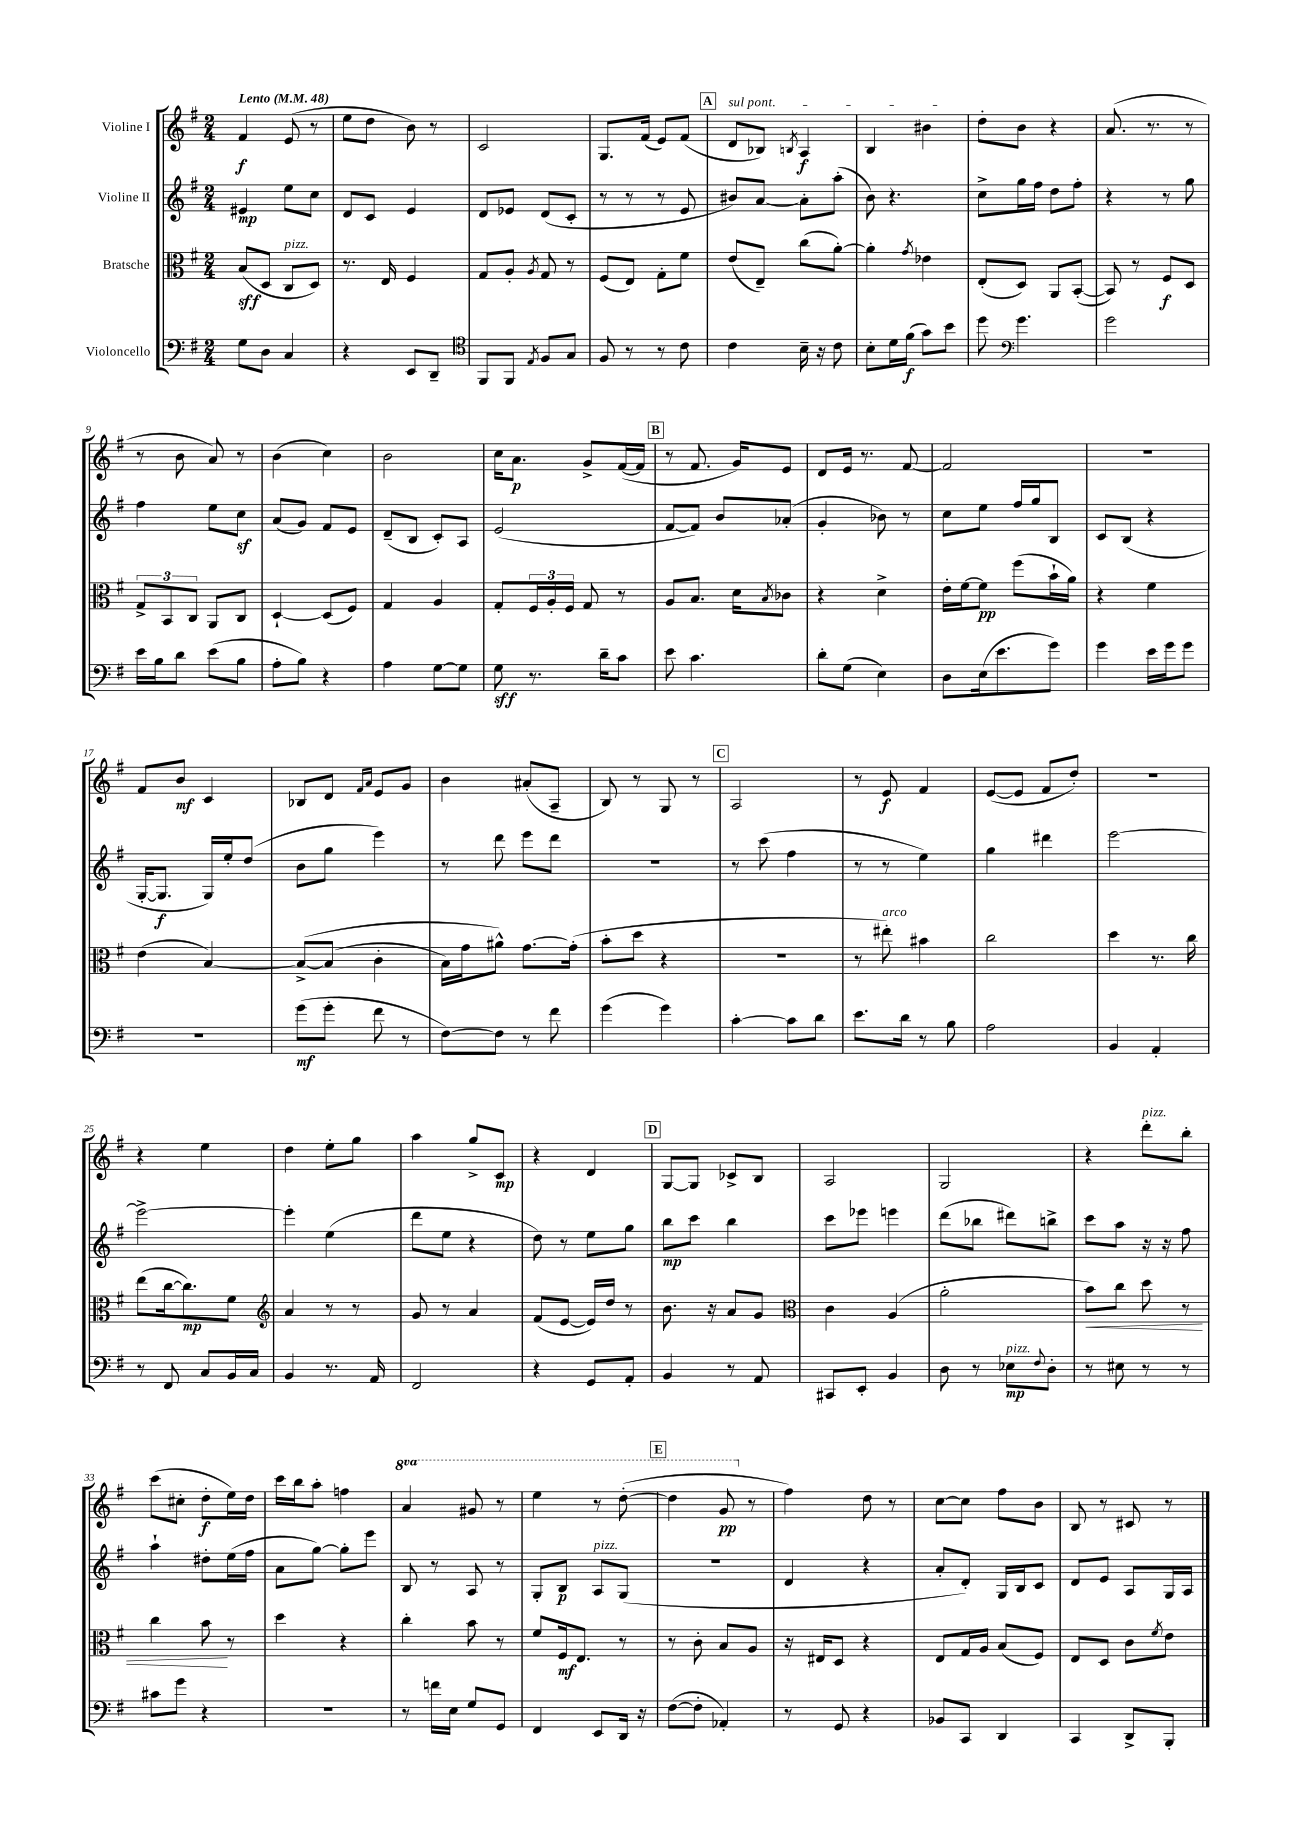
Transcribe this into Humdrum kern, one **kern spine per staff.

**kern	**kern	**kern	**kern
*staff4	*staff3	*staff2	*staff1
*clefF4	*clefC3	*clefG2	*clefG2
*k[f#]	*k[f#]	*k[f#]	*k[f#]
*M2/4	*M2/4	*M2/4	*M2/4
*MM48	*MM48	*MM48	*MM48
8G	(8B	4e#	4f#
8D	8D	.	.
4C	8C	8ee	(8e
.	8D)	8cc	8r
=	=	=	=
4r	8.r	8d	8ee
.	.	8c	8dd
.	16E	.	.
8EE	4F#	4e	8b)
8DD~	.	.	8r
=	=	=	=
*clefC4	*	*	*
8FF#	8G	8d	2c
8FF#	8A'	8e-	.
8qE	8qA	.	.
8F#	8G	(8d	.
8G	8r	8c'	.
=	=	=	=
8F#	(8F#	8r	8.G
8r	8E)	8r	.
.	.	.	(16f#
8r	8G'	8r	8e)
8c	8f#	8e	(8f#
=	=	=	=
4c	(8e	8b#)	8d
.	8E~)	[8a	8B-)
.	.	.	8qB
16B~	(8cc	8a']	4A
16r	.	.	.
8c	[8a')	(8aa'	.
=	=	=	=
8B'	4a']	8b)	4B
16d	.	4.r	.
(16f#	.	.	.
.	8qg	.	.
8g)	4e-	.	4b#
8b	.	.	.
=	=	=	=
8dd	(8E'	8cc^	8dd'
*clefF4	*	*	*
4.g	8D)	16gg	8b
.	.	16ff#	.
.	8AA	8dd	4r
.	([8BB'	8ff#'	.
=	=	=	=
2g	8BB])	4r	(8.a
.	8r	.	.
.	.	.	8.r
.	8F#	8r	.
.	8D	8gg	8r
=	=	=	=
16e	12G^	4ff#	8r
16B	.	.	.
.	12BB	.	.
8d	.	.	8b
.	12C	.	.
(8e	8AA	8ee	8a)
8B	8C	8cc	8r
=	=	=	=
8A'	[4D`	(8a	(4b
8B)	.	8g)	.
4r	(8D]	8f#	4cc)
.	8F#)	8e	.
=	=	=	=
4A	4G	(8d~	2b
.	.	8B	.
[8G	4A	8c')	.
8G]	.	8A	.
=	=	=	=
8G	8G'	(2e	16cc
.	.	.	8.a
8.r	24F#	.	.
.	24A'	.	.
.	24F#	.	.
.	8G	.	8g^
16d~	.	.	.
8c	8r	.	([16f#
.	.	.	16f#]
=	=	=	=
8e	8A	[8f#	8r
4.c	8.B	8f#])	8.f#
.	.	8b	.
.	16d	.	16g)
.	8qB	.	.
.	8c-	(8a-'	8e
=	=	=	=
8d'	4r	4g'	8d
(8G	.	.	16e
.	.	.	8.r
4E)	4d^	8b-)	.
.	.	8r	[8f#
=	=	=	=
8D	16e'	8cc	2f#]
.	[16f#	.	.
(16E	8f#]	8ee	.
8.e	.	.	.
.	(8ff#	16ff#	.
.	.	16gg	.
8g)	16b`	8B	.
.	16a)	.	.
=	=	=	=
4g	4r	8c	2r
.	.	(8B	.
16e	4f#	4r	.
16g	.	.	.
8g	.	.	.
=	=	=	=
2r	(4e	[16G'	8f#
.	.	8.G]	.
.	.	.	8b
.	[4B)	16G)	4c
.	.	16ee'	.
.	.	(8dd	.
=	=	=	=
(8g	&(8B^_	8b	8B-
8g'	(8B]	8gg	8d
.	.	.	16qqf#
.	.	.	16qqa
8f#	4c'	4eee)	8e
8r	.	.	8g
=	=	=	=
[8F#)	16B)	8r	4b
.	16g	.	.
8F#]	8a#^^&)	8ddd	.
8r	[8.g	8eee	(8a#'
8f#	.	8ddd	8A~
.	(16g']	.	.
=	=	=	=
(4g	8b'	2r	8B)
.	8dd	.	8r
4g)	4r	.	8G
.	.	.	8r
=	=	=	=
[4c'	2r	8r	2A
.	.	(8ccc	.
8c]	.	4ff#	.
8d	.	.	.
=	=	=	=
8.e	8r	8r	8r
.	8ee#')	8r	8e
16d	.	.	.
8r	4b#	4ee)	4f#
8B	.	.	.
=	=	=	=
2A	2cc	4gg	([8e
.	.	.	8e]
.	.	4ddd#	8f#
.	.	.	8dd')
=	=	=	=
4BB	4dd	[2eee	2r
4AA'	8.r	.	.
.	16cc	.	.
=	=	=	=
8r	(8ee	2eee^_	4r
8FF#	[16cc	.	.
.	8.cc])	.	.
8C	.	.	4ee
16BB	8f#	.	.
16C	.	.	.
=	=	=	=
*	*clefG2	*	*
4BB	4a	4eee']	4dd
8.r	8r	(4ee	8ee'
.	8r	.	8gg
16AA	.	.	.
=	=	=	=
2FF#	8g	8ddd	4aa
.	8r	8ee	.
.	4a	4r	8gg^
.	.	.	8c
=	=	=	=
4r	(8f#	8dd)	4r
.	[8e	8r	.
8GG	16e])	8ee	4d
.	16dd	.	.
8AA'	8r	8gg	.
=	=	=	=
4BB	8.b	8bb	[8G
.	.	8ccc	8G]
.	16r	.	.
8r	8a	4bb	8c-^
8AA	8g	.	8B
=	=	=	=
*	*clefC3	*	*
8CC#	4c	8ccc	2A
8EE'	.	8eee-	.
4BB	(4A	4eee	.
=	=	=	=
8D	2a'	(8ddd	2G
8r	.	8bb-	.
8E-	.	8ddd#)	.
8qqF#	.	.	.
8D'	.	8bb^	.
=	=	=	=
8r	8b)	8ccc	4r
8E#	8cc	8aa	.
8r	8dd	16r	8ddd'
.	.	16r	.
8r	8r	8ff#	8bb'
=	=	=	=
8c#	4cc	4aa`	(8ccc
8g	.	.	8cc#'
4r	8b	8dd#'	8dd'
.	8r	(16ee	16ee)
.	.	16ff#	16dd
=	=	=	=
2r	4dd	8a	16ccc
.	.	.	16bb
.	.	[8gg)	8aa'
.	4r	8gg']	4ff
.	.	8eee	.
=	=	=	=
8r	4cc'	8B	4aa
16f	.	8r	.
16E	.	.	.
8G	8b	8A	8gg#
8GG	8r	8r	8r
=	=	=	=
4FF#	8f#	8G'	4eee
.	16F#	8B	.
.	8.E	.	.
8EE	.	8A	8r
16DD	8r	(8G	([8ddd'
16r	.	.	.
=	=	=	=
([8F#	8r	2r	4ddd]
8F#']	8c'	.	.
4AA-')	8B	.	8gg
.	8A	.	8r
=	=	=	=
8r	16r	4d	4ff#)
.	16E#	.	.
8GG	8D	.	.
4r	4r	4r	8dd
.	.	.	8r
=	=	=	=
8BB-	8E	8a'	[8cc
8CC	16G	8d')	8cc]
.	16A	.	.
4DD	(8B	16G	8ff#
.	.	16B	.
.	8F#)	8c	8b
=	=	=	=
4CC	8E	8d	8B
.	8D	8e	8r
8DD^	8c	8A	8c#
.	8qf#	.	.
8BBB'	8e	16G	8r
.	.	16A	.
==	==	==	==
*-	*-	*-	*-
